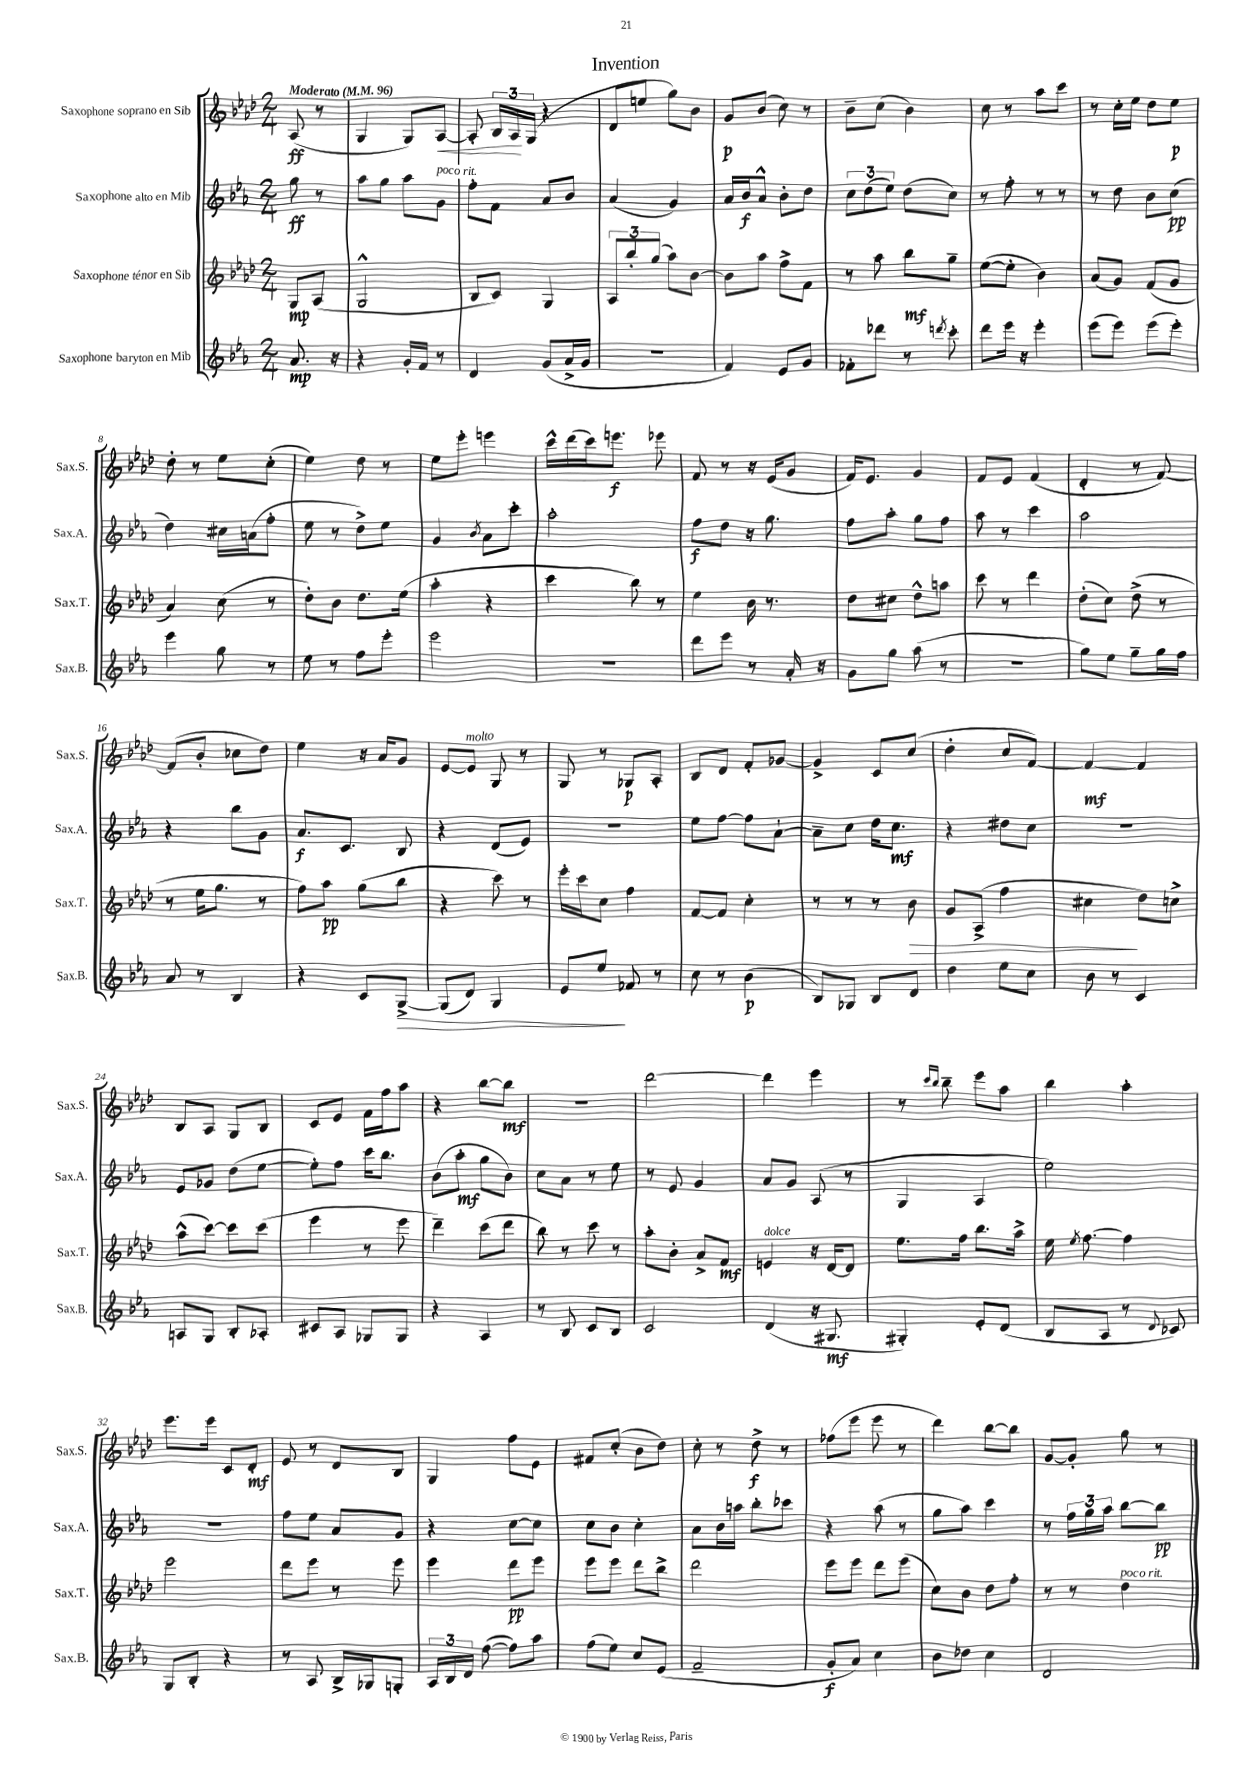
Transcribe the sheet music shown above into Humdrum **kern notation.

**kern	**kern	**kern	**kern
*staff4	*staff3	*staff2	*staff1
*clefG2	*clefG2	*clefG2	*clefG2
*k[b-e-a-]	*k[b-e-a-d-]	*k[b-e-a-]	*k[b-e-a-d-]
*M2/4	*M2/4	*M2/4	*M2/4
*MM96	*MM96	*MM96	*MM96
8.a-/	8G/L	8gg\	(8A-/
.	(8A-/J	8r	8r
16r	.	.	.
=	=	=	=
4r	2G^^/	8aa-\L	4G/
.	.	8gg\J	.
16g'/LL	.	8aa-\L	8G/L)
16f/JJ	.	.	.
8r	.	8g\J	[8A-/J
=	=	=	=
4d/	8B-/L	8ff'\L	8A-'/]
.	8c/J)	8f\J	24B-/LL
.	.	.	24A-/
.	.	.	(24G/JJ
(8g/L	4G/	8a-/L	4r
16a-^/L	.	8b-/J	.
16g/JJ	.	.	.
=	=	=	=
2r	12A-/L	(4a-/	8d-/L
.	12bb-'/	.	.
.	.	.	8ee/J
.	(12gg/J	.	.
.	8aa-\L)	4g/)	8gg\L)
.	[8b-\J	.	8b-\J
=	=	=	=
4f/)	8b-\]L	16a-/LL	8g/L
.	.	16b-/J	.
.	8aa-\J	8a-^^/J	(8b-/J
8e-/L	8ff^\L	8b-'\L	8cc\)
8g/J	8f\J	8dd\J	8r
=	=	=	=
8f-'\L	8r	12cc\L	8b-~\L
.	.	(12dd\	.
8ddd-\J	8aa-\	.	(8cc\J
.	.	12ee-\J)	.
8r	8bb-\L	(8dd\L	4b-\)
8qddd/	.	.	.
8ccc'\	8gg~\J	8cc\J)	.
=	=	=	=
8ddd\L	([8ee-\L	8r	8cc\
16eee-\Jk	8ee-'\]J	8ff'\	8r
16r	.	.	.
4eee-'\	4b-\)	8r	8aa-\L
.	.	8r	8ccc\J
=	=	=	=
(8eee-\L	(8a-/L	8r	8r
8eee-\J)	8g/J)	8dd\	16cc'\LL
.	.	.	16ee-\JJ
(8eee-\L	(8f/L	8b-\L	8dd-\L
8eee-'\J)	8g/J	(8cc\J	8ee-\J
=	=	=	=
4eee-\	4a-/)	4dd\)	8dd-'\
.	.	.	8r
8gg\	(8cc\	16cc#\LL	8ee-\L
.	.	(16a\J	.
8r	8r	8ff'\J	(8cc'\J
=	=	=	=
8ee-\	8dd-'\L)	8ee-\	4ee-\)
8r	8b-\J	8r	.
8ff\L	8.dd-\L	8dd^\L)	8dd-\
8eee-'\J	.	8ee-\J	8r
.	(16ee-\Jk	.	.
=	=	=	=
2eee-\	4aa-'\	4g/	8ee-\L
.	.	.	8eee-'\J
.	.	8qb-/	.
.	4r	8a-\L	4eee\
.	.	8ccc'\J	.
=	=	=	=
2r	4ccc\	2aa-'\	16ccc^^\LL
.	.	.	(16ddd-\
.	.	.	16ccc\J)
.	.	.	8.eee\J
.	8bb-\)	.	.
.	8r	.	8eee-\
=	=	=	=
8ddd\L	4ee-\	8ff\L	8f/
8eee-\J	.	8dd\J	8r
8r	16b-\	16r	16r
.	8.r	8.gg\	(16e-/LK
16a-'/	.	.	8g/J
16r	.	.	.
=	=	=	=
8g\L	8dd-\L	8ff\L	16f/LK)
.	.	.	8.e-/J
8gg\J	8cc#\J	8aa-'\J	.
(8aa-\	8dd-^^\L	8gg\L	4g/
8r	8aa\J	8ff\J	.
=	=	=	=
2r	8ccc\	8aa-\	8f/L
.	8r	8r	8e-/J
.	4ddd-\	4ccc\	(4f/
=	=	=	=
8gg\L)	(8dd-'\L	2aa-\	4d-'/
8ee-\J	8cc\J)	.	.
8gg~\L	(8dd-^\	.	8r
16gg\L	8r	.	[8f/)
16ff\JJ	.	.	.
=	=	=	=
8a-/	8r	4r	(8f/]L
8r	16ee-\LK	.	8b-'/J
.	8.gg\J	.	.
4B-/	.	8bb-\L	8cc-\L
.	8r	8g\J	8dd-\J)
=	=	=	=
4r	8ff\L)	8.a-/L	4ee-\
.	8aa-\J	.	.
.	.	8.c/J	.
8c/L	(8gg\L	.	16r
.	.	.	16a-/LK
[8G^/J	8bb-\J	8B-/	8g/J
=	=	=	=
(8G/]L	4r	4r	[8e-/L
8d/J)	.	.	8e-/]J
4G/	8ccc\)	(8d/L	8G/
.	8r	8e-/J)	8r
=	=	=	=
8e-/L	16eee-'\LL	2r	8G/
.	16ccc\J	.	.
8ee-/J	8cc\J	.	8r
8f-/	4ff\	.	8G-/L
8r	.	.	8A-'/J
=	=	=	=
8cc\	[8f/L	8ee-\L	8B-/L
8r	8f/]J	[8ff\J	8d-/J
(4b-\	4cc'\	8ff\]L	8f'/L
.	.	[8a-`\J	[8g-/J
=	=	=	=
8B-/L)	8r	8a-~\]L	4g-^/]
8G-/J	8r	8cc\J	.
8B-/L	8r	16dd\LK	8c/L
.	.	8.cc\J	.
8d/J	8b-\	.	(8cc/J
=	=	=	=
4dd\	8g/L	4r	4dd-'\
.	(8A-^/J	.	.
8ee-\L	4ff\	8dd#\L	8cc/L
8cc\J	.	8cc\J	[8f/J)
=	=	=	=
8b-\	4cc#\	2r	4f/_
8r	.	.	.
4c/	8dd-\L)	.	4f/]
.	8cc^\J	.	.
=	=	=	=
8A/L	(8aa-^^\L	8e-/L	8B-/L
8G/J	[8ccc\J)	8g-/J	8A-/J
8B-'/L	8ccc\]L	(8dd\L	8G/L
8A-'/J	(8ccc\J	[8ee-\J	8B-/J
=	=	=	=
8c#/L	4eee-\	8ee-'\]L)	8c/L
8A-/J	.	8ff\J	8e-/J
8G-/L	8r	16ccc\LK	16f\LL
.	.	8.bb-\J	16ff\J
8G-/J	8eee-\	.	8aa-\J
=	=	=	=
4r	4ddd-~\)	(8b-\L	4r
.	.	8aa-'\J	.
4A-/	(8ccc\L	8gg\L	[8bb-\L
.	8ddd-\J	8b-\J)	8bb-\]J
=	=	=	=
8r	8bb-\)	8cc\L	2r
8B-/	8r	8a-\J	.
8c/L	8ccc\	8r	.
8B-/J	8r	8ee-\	.
=	=	=	=
2c/	8aa-'\L	8r	[2ddd-\
.	8b-'\J	8e-/	.
.	8a-^/L	4g/	.
.	8f/J	.	.
=	=	=	=
(4d/	4e/	8a-/L	4ddd-\]
.	.	8g/J	.
16r	16r	(8A-/	4eee-\
8.G#/	[16d-/LK	.	.
.	8d-/]J	8r	.
=	=	=	=
4G#'/)	8.ee-\L	4G/	8r
.	.	.	16qqccc/LL
.	.	.	16qqbb-/JJ
.	.	.	8bb-~\
.	16ff\Jk	.	.
8e-'/L	8.bb-\L	4A-/	8eee-\L
(8d/J	.	.	8aa-\J
.	16aa-^\Jk	.	.
=	=	=	=
8B-/L	16ee-\	2ee-\)	4bb-\
.	8qee-/	.	.
.	[8.ff\	.	.
8A-/J	.	.	.
8r	4ff\]	.	4aa-'\
8qqd/	.	.	.
8c-/)	.	.	.
=	=	=	=
8G/L	2eee-\	2r	8.eee-\L
8B-'/J	.	.	.
.	.	.	16eee-\Jk
4r	.	.	8c/L
.	.	.	8d-'/J
=	=	=	=
8r	8ddd-\L	8ff\L	8e-/
8A-/	8eee-\J	8ee-\J	8r
16B-^/LL	8r	8a-/L	8d-/L
16G-/J	.	.	.
8G'/J	8eee-\	8g/J	8B-/J
=	=	=	=
24A-/LL	4eee-\	4r	4G/
24B-/	.	.	.
24d/JJ	.	.	.
([8ff\	.	.	.
8ff\]L)	8ddd-\L	[8cc\L	8ff\L
8aa-\J	8eee-\J	8cc\]J	8e-\J
=	=	=	=
(8ff\L	8eee-\L	8cc\L	8f#/L
8ee-\J)	8eee-\J	8b-\J	(8cc'/J
8cc/L	8ddd-\L	4cc'\	8b-\L
(8e-/J	8bb-^\J	.	8dd-\J)
=	=	=	=
2f~/	2ddd-\	8a-\L	8cc'\
.	.	16b-\L	8r
.	.	16aa\JJ	.
.	.	8bb-'\L	8dd-^\
.	.	8ccc-\J	8r
=	=	=	=
8g'/L	8eee-\L	4r	(8ff-\L
8a-/J)	8eee-\J	.	8eee-\J
4cc\	8ddd-\L	(8aa-\	8eee-\
.	(8eee-\J	8r	8r
=	=	=	=
8b-\L	8cc\L)	8gg\L	4ddd-\)
8dd-\J	8b-\J	8aa-\J)	.
4cc\	8dd-\L	4ccc\	[8bb-\L
.	8ff'\J	.	8bb-\]J
=	=	=	=
2d/	8r	8r	[8g/L
.	8r	24ff\LL	8g'/]J
.	.	24gg\	.
.	.	24aa-\JJ	.
.	4dd-\	[8bb-\L	8gg\
.	.	8bb-\]J	8r
==	==	==	==
*-	*-	*-	*-
